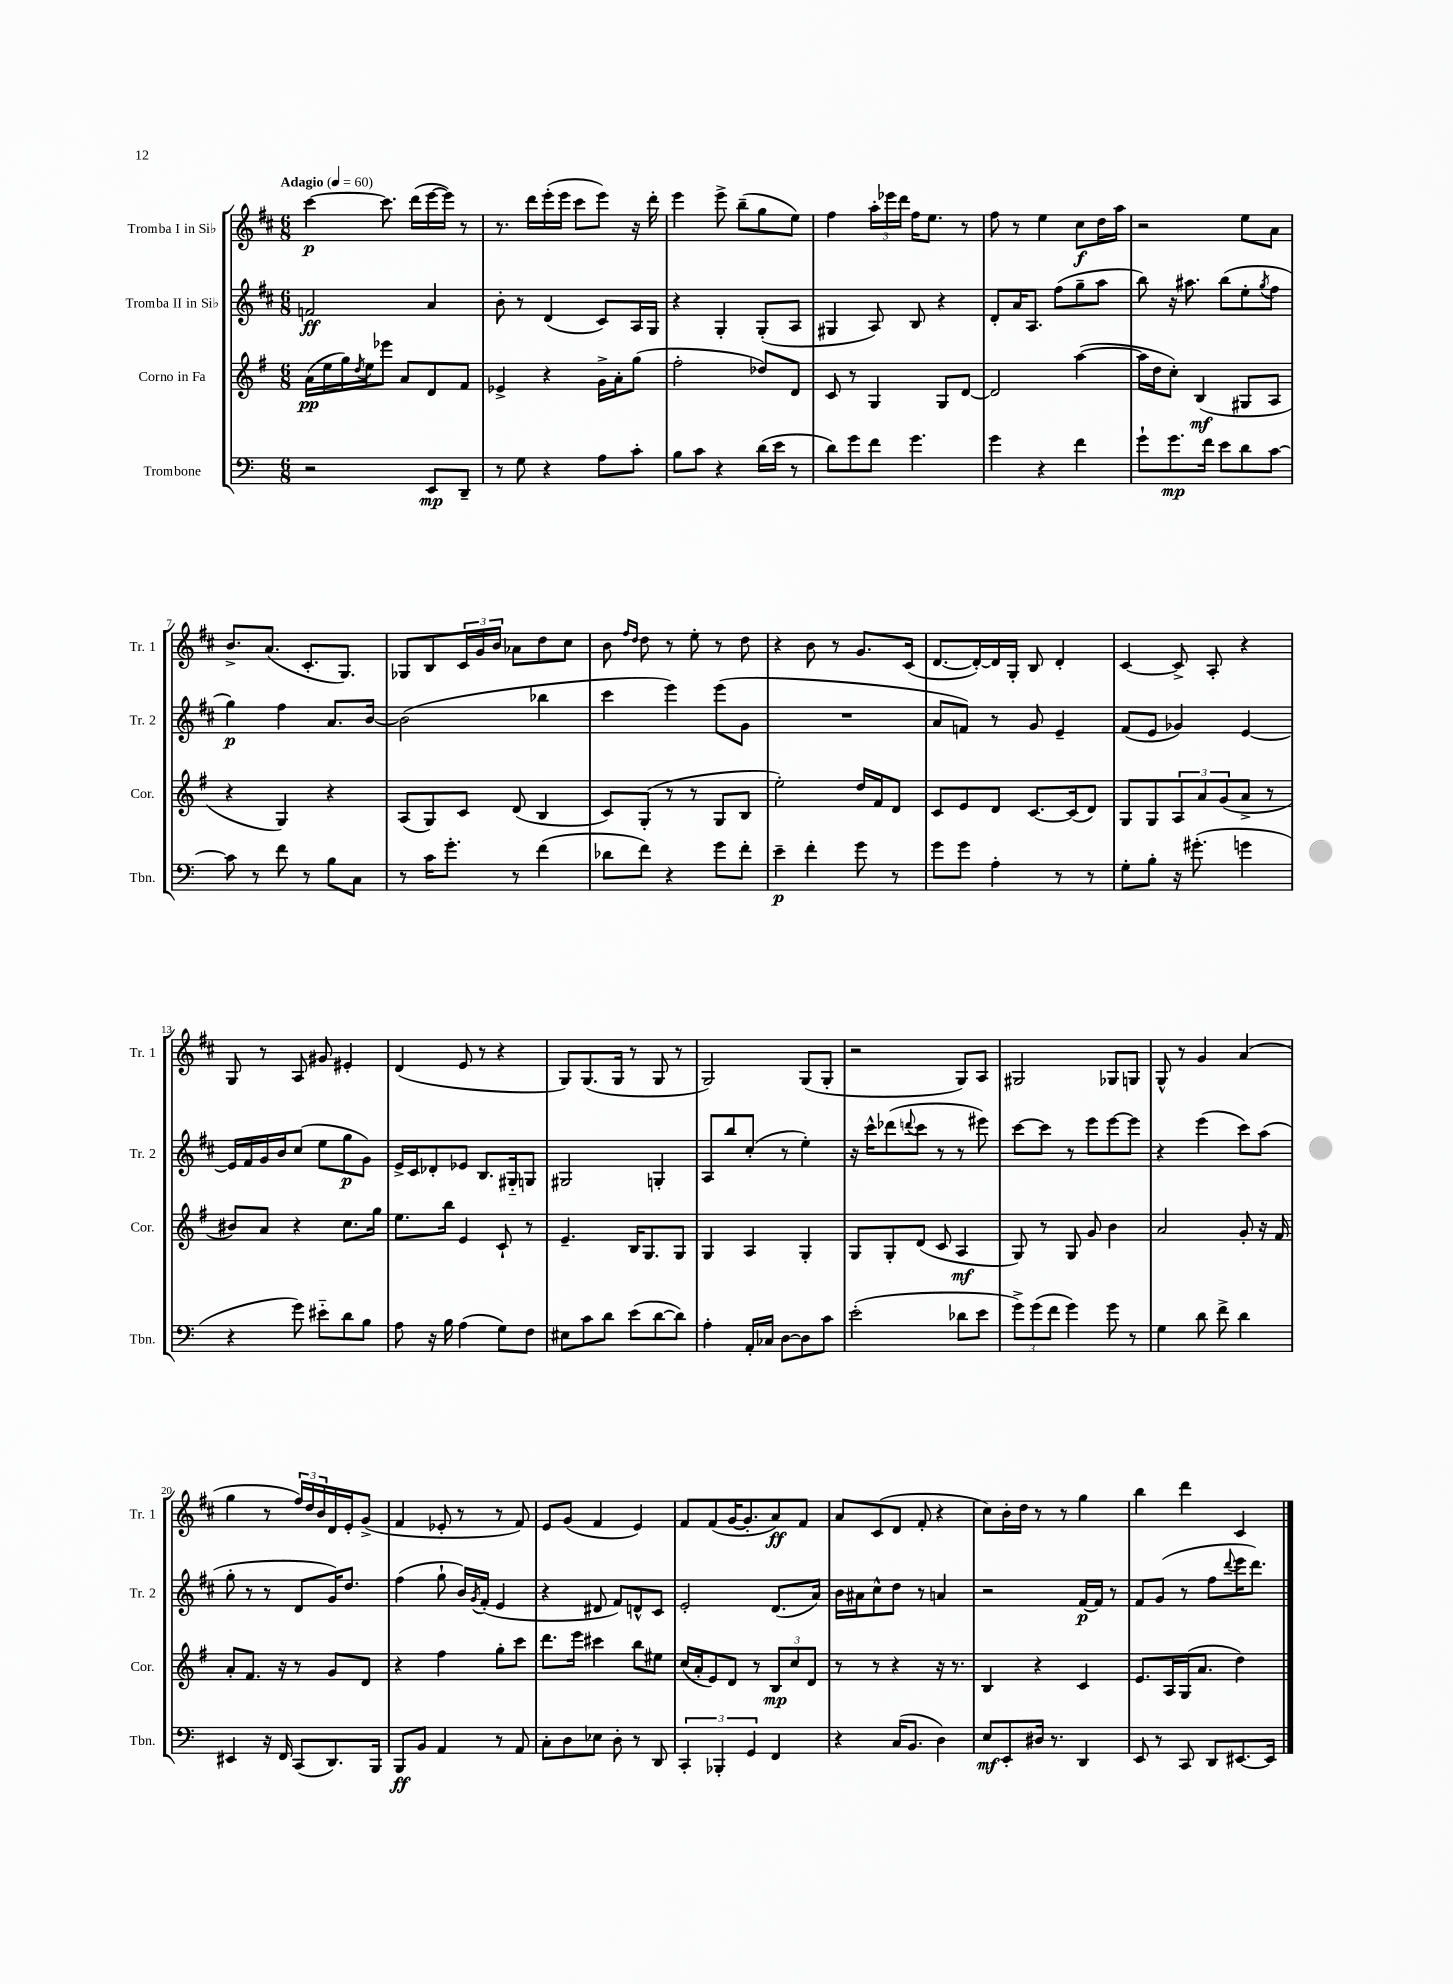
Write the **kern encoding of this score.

**kern	**dynam	**kern	**dynam	**kern	**dynam	**kern	**dynam
*part4	*part4	*part3	*part3	*part2	*part2	*part1	*part1
*staff4	*staff4	*staff3	*staff3	*staff2	*staff2	*staff1	*staff1
*I"Trombone	*	*I"Corno in Fa	*	*I"Tromba II in Si♭	*	*I"Tromba I in Si♭	*
*I'Tbn.	*	*I'Cor.	*	*I'Tr. 2	*	*I'Tr. 1	*
*clefF4	*	*clefG2	*	*clefG2	*	*clefG2	*
*k[]	*	*k[f#]	*	*k[f#c#]	*	*k[f#c#]	*
*M6/8	*	*M6/8	*	*M6/8	*	*M6/8	*
*MM60	*	*MM60	*	*MM60	*	*MM60	*
=1	=1	=1	=1	=1	=1	=1	=1
!	!	!	!	!	!	!LO:TX:a:B:t=Adagio	!
2r	.	(16a\LL	pp	2fn/	ff	[4ccc#\	p
.	.	16ee\	.	.	.	.	.
.	.	16gg\)	.	.	.	.	.
.	.	8qdd/	.	.	.	.	.
.	.	16ee\J	.	.	.	.	.
.	.	8eee-X\J	.	.	.	8.ccc#\]	.
.	.	8a/L	.	.	.	.	.
.	.	.	.	.	.	(16ddd\LL	.
8EE/L	mp	8d/	.	4a/	.	[16eee\	.
.	.	.	.	.	.	16eee\JJ])	.
8DD~/J	.	8f#/J	.	.	.	8r	.
=2	=2	=2	=2	=2	=2	=2	=2
8r	.	4e-X^/	.	8b'\	.	8.r	.
8G\	.	.	.	8r	.	.	.
.	.	.	.	.	.	16ddd\LL	.
4r	.	4r	.	(4d/	.	(16eee'\	.
.	.	.	.	.	.	16eee\JJ	.
.	.	.	.	.	.	8ccc#\L	.
8A\L	.	16g^\LL	.	8c#/L)	.	8eee\J)	.
.	.	16a'\J	.	.	.	.	.
8c'\J	.	(8gg\J	.	16A/L	.	16r	.
.	.	.	.	16G/JJ	.	16ddd'\	.
=3	=3	=3	=3	=3	=3	=3	=3
8B\L	.	2ff#'\	.	4r	.	4eee\	.
8c\J	.	.	.	.	.	.	.
4r	.	.	.	4G'/	.	8eee^\	.
.	.	.	.	.	.	(8bb~\L	.
(16d\LL	.	8dd-X/L)	.	(8G'/L	.	8gg\	.
16e\JJ	.	.	.	.	.	.	.
8r	.	8d/J	.	8A/J	.	8ee\J)	.
=4	=4	=4	=4	=4	=4	=4	=4
8d\L)	.	8c/	.	4G#X/	.	4ff#\	.
8g\	.	8r	.	.	.	.	.
8f\J	.	4G/	.	8A/)	.	24aa'\LL	.
.	.	.	.	.	.	24eee-X\	.
.	.	.	.	.	.	24ddd\JJ	.
4.g\	.	.	.	8B/	.	16ff#\KL	.
.	.	.	.	.	.	8.ee\J	.
.	.	8G/L	.	4r	.	.	.
.	.	[8d/J	.	.	.	8r	.
=5	=5	=5	=5	=5	=5	=5	=5
4g\	.	2d/]	.	8d'/L	.	8ff#\	.
.	.	.	.	16a/K	.	8r	.
.	.	.	.	8.A/J	.	.	.
4r	.	.	.	.	.	4ee\	.
.	.	.	.	(8ff#\L	.	.	.
4f\	.	([4aa\	.	8gg~\	.	8cc#\L	f
.	.	.	.	8aa\J	.	16dd\L	.
.	.	.	.	.	.	16aa\JJ	.
=6	=6	=6	=6	=6	=6	=6	=6
8g`\L	.	16aa\LL]	.	8bb\)	.	2r	.
.	.	16dd\J	.	.	.	.	.
8.g\	mp	8cc'\J)	.	16r	.	.	.
.	.	.	.	8.aa#X\	.	.	.
.	.	(4B/	mf	.	.	.	.
16f\Jk	.	.	.	.	.	.	.
8e\L	.	.	.	(8bb\L	.	.	.
8d\	.	8G#X/L	.	8ee'\	.	8ee\L	.
.	.	.	.	8qgg/	.	.	.
[8c\J	.	8A/J	.	8ff#\J	.	8a\J	.
!!LO:LB:g=z
=7	=7	=7	=7	=7	=7	=7	=7
8c\]	.	4r	.	4gg\)	p	8.b^/L	.
8r	.	.	.	.	.	.	.
.	.	.	.	.	.	(8.a/J	.
8f\	.	4G/)	.	4ff#\	.	.	.
8r	.	.	.	.	.	8.c#'/L	.
8B\L	.	4r	.	8.a/L	.	.	.
.	.	.	.	.	.	8.G/J)	.
8C\J	.	.	.	.	.	.	.
.	.	.	.	[16b/Jk	.	.	.
=8	=8	=8	=8	=8	=8	=8	=8
8r	.	(8A/L	.	(2b\]	.	8G-X/L	.
16c\KL	.	8G/)	.	.	.	8B/	.
8.g'\J	.	.	.	.	.	.	.
.	.	8c/J	.	.	.	24c#/L	.
.	.	.	.	.	.	24g/	.
.	.	.	.	.	.	24b/JJ	.
8r	.	(8d/	.	.	.	8a-X\L	.
(4f\	.	4B/	.	4bb-X\	.	8dd\	.
.	.	.	.	.	.	8cc#\J	.
=9	=9	=9	=9	=9	=9	=9	=9
8d-X\L	.	8c/L)	.	4ccc#\	.	8b\	.
.	.	.	.	.	.	16qqff#/LL	.
.	.	.	.	.	.	16qqdd/JJ	.
8f\J)	.	(8G'/J	.	.	.	8dd\	.
4r	.	8r	.	4eee\)	.	8r	.
.	.	8r	.	.	.	8ee'\	.
8g\L	.	8G/L	.	(8eee\L	.	8r	.
8f'\J	.	8B/J	.	8g\J	.	8dd\	.
=10	=10	=10	=10	=10	=10	=10	=10
4e~\	p	2ee'\)	.	2.r	.	4r	.
4f'\	.	.	.	.	.	8b\	.
.	.	.	.	.	.	8r	.
8g\	.	16dd/LL	.	.	.	8.g/L	.
.	.	16f#/J	.	.	.	.	.
8r	.	8d/J	.	.	.	.	.
.	.	.	.	.	.	(16c#/Jk	.
=11	=11	=11	=11	=11	=11	=11	=11
8g\L	.	8c/L	.	8a/L	.	[8.d/L	.
8g\J	.	8e/	.	8fn/J)	.	.	.
.	.	.	.	.	.	16d'/L_)	.
4A'\	.	8d/J	.	8r	.	16d/]	.
.	.	.	.	.	.	16G'/JJ	.
.	.	[8.c/L	.	8g/	.	8B/	.
8r	.	.	.	4e~/	.	4d'/	.
.	.	(16c/k]	.	.	.	.	.
8r	.	8d/J)	.	.	.	.	.
=12	=12	=12	=12	=12	=12	=12	=12
8G'\L	.	8G/L	.	(8f#/L	.	[4c#/	.
8B'\J	.	8G/	.	8e/J	.	.	.
16r	.	12A/	.	4g-X/)	.	8c#^/]	.
(8.g#X'\	.	.	.	.	.	.	.
.	.	12a/	.	.	.	.	.
.	.	.	.	.	.	8A'/	.
.	.	(12g/	.	.	.	.	.
4gn\	.	8a^/J	.	[4e/	.	4r	.
.	.	8r	.	.	.	.	.
!!LO:LB:g=z
=13	=13	=13	=13	=13	=13	=13	=13
4r	.	8b#X/L)	.	16e/LL]	.	8G/	.
.	.	.	.	16f#/	.	.	.
.	.	8a/J	.	16g/	.	8r	.
.	.	.	.	16b/J	.	.	.
8g\)	.	4r	.	(8cc#/J	.	8A/	.
8e#X\L	.	.	.	8ee\L	.	8g#X/	.
8d\	.	8.cc\L	.	8gg\	p	4e#X'/	.
8B\J	.	.	.	8g\J)	.	.	.
.	.	16gg\Jk	.	.	.	.	.
=14	=14	=14	=14	=14	=14	=14	=14
8A\	.	8.ee\L	.	16e^/LL	.	(4d/	.
.	.	.	.	16c#/J	.	.	.
16r	.	.	.	8d-X'/	.	.	.
16B\	.	16bb\Jk	.	.	.	.	.
(4A\	.	4e/	.	8e-X/J	.	8e/	.
.	.	.	.	8.B/L	.	8r	.
8G\L)	.	8c`/	.	.	.	4r	.
.	.	.	.	16G#X/k	.	.	.
8F\J	.	8r	.	8Gn/J	.	.	.
=15	=15	=15	=15	=15	=15	=15	=15
8E#X\L	.	4.e~/	.	2G#X/	.	8G/L)	.
8c\	.	.	.	.	.	(8.G/	.
8d\J	.	.	.	.	.	.	.
.	.	.	.	.	.	16G/Jk	.
(8e\L	.	16B/KL	.	.	.	8r	.
.	.	8.G/	.	.	.	.	.
[8d\	.	.	.	4Gn'/	.	8G/	.
8d\J])	.	8G/J	.	.	.	8r	.
=16	=16	=16	=16	=16	=16	=16	=16
4A'\	.	4G/	.	8A/L	.	2G/)	.
.	.	.	.	8bb/	.	.	.
16AA'/LL	.	4A/	.	(8cc#'/J	.	.	.
16C-X/JJ	.	.	.	.	.	.	.
[8D\L	.	.	.	8r	.	.	.
8D\]	.	4G'/	.	4ee'\)	.	(8G/L	.
8c\J	.	.	.	.	.	8G'/J	.
=17	=17	=17	=17	=17	=17	=17	=17
(2e'\	.	8G/L	.	16r	.	2r	.
.	.	.	.	16ccc#^^\KL	.	.	.
.	.	8G'/	.	(8ddd-X\	.	.	.
.	.	.	.	8qqdddn/	.	.	.
.	.	(8d/J	.	8ccc#\J	.	.	.
.	.	8c/	.	8r	.	.	.
8d-X\L	.	4A/	mf	8r	.	8G/L)	.
8e\J	.	.	.	8eee#X\)	.	8A/J	.
=18	=18	=18	=18	=18	=18	=18	=18
12g^\L)	.	8G/)	.	[8ccc#\L	.	2G#X/	.
(12g\	.	.	.	.	.	.	.
.	.	8r	.	8ccc#\J]	.	.	.
12f\J	.	.	.	.	.	.	.
4g\)	.	8G/	.	8r	.	.	.
.	.	8g/	.	8eee\L	.	.	.
8g\	.	4b\	.	[8eee\	.	8G-X/L	.
8r	.	.	.	8eee\J]	.	8Gn/J	.
=19	=19	=19	=19	=19	=19	=19	=19
4G\	.	2a/	.	4r	.	8G^^/	.
.	.	.	.	.	.	8r	.
8d\	.	.	.	(4eee\	.	4g/	.
8f^\	.	.	.	.	.	.	.
4d\	.	8g'/	.	8ccc#\L)	.	(4a/	.
.	.	16r	.	(8aa\J	.	.	.
.	.	16f#/	.	.	.	.	.
!!LO:LB:g=z
=20	=20	=20	=20	=20	=20	=20	=20
4EE#X/	.	8a'/L	.	8gg'\	.	4gg\	.
.	.	8.f#/J	.	8r	.	.	.
16r	.	.	.	8r	.	8r	.
16FF/	.	16r	.	.	.	.	.
(8CC/L	.	8r	.	8d/L	.	24ff#/LL)	.
.	.	.	.	.	.	24dd/	.
.	.	.	.	.	.	24b/	.
8.DD/)	.	8g/L	.	16g/K)	.	16d/	.
.	.	.	.	8.dd/J	.	16e'/J	.
.	.	8d/J	.	.	.	(8g^/J	.
16BBB/Jk	.	.	.	.	.	.	.
=21	=21	=21	=21	=21	=21	=21	=21
8BBB/L	ff	4r	.	(4ff#\	.	4f#/	.
8BB/J	.	.	.	.	.	.	.
4AA/	.	4ff#\	.	8gg`\	.	8e-X'/	.
.	.	.	.	16b/LL)	.	8r	.
.	.	.	.	8qg/	.	.	.
.	.	.	.	(16f#'/JJ	.	.	.
8r	.	8gg'\L	.	4e/	.	8r	.
8AA/	.	8ccc\J	.	.	.	8f#/)	.
=22	=22	=22	=22	=22	=22	=22	=22
8C'\L	.	8.ddd\L	.	4r	.	8e/L	.
8D\	.	.	.	.	.	(8g/J	.
.	.	16eee\Jk	.	.	.	.	.
8E-X\J	.	4ccc#X\	.	8d#X/	.	4f#/	.
8D'\	.	.	.	8f#/L)	.	.	.
8r	.	8bb\L	.	8dn^^/	.	4e/)	.
8DD/	.	8ee#X\J	.	8c#/J	.	.	.
=23	=23	=23	=23	=23	=23	=23	=23
6CC'/	.	(16cc/LL	.	2e'/	.	8f#/L	.
.	.	16a'/J	.	.	.	.	.
.	.	8e/)	.	.	.	(8f#/	.
6BBB-X'/	.	.	.	.	.	.	.
.	.	8d/J	.	.	.	[16g/K	.
.	.	.	.	.	.	8.g'/]	.
6GG/	.	.	.	.	.	.	.
.	.	8r	.	.	.	.	.
4FF/	.	12B/L	mp	(8.d/L	.	8a/)	ff
.	.	12cc/	.	.	.	.	.
.	.	.	.	.	.	8f#/J	.
.	.	12d/J	.	.	.	.	.
.	.	.	.	16a/Jk)	.	.	.
=24	=24	=24	=24	=24	=24	=24	=24
4r	.	8r	.	16b\LL	.	8a/L	.
.	.	.	.	16a#X\J	.	.	.
.	.	8r	.	8cc#^^\	.	(8c#/	.
(16C/KL	.	4r	.	8dd\J	.	8d/J	.
8.BB/J	.	.	.	.	.	.	.
.	.	.	.	8r	.	8f#'/	.
4D\)	.	16r	.	4an/	.	4r	.
.	.	8.r	.	.	.	.	.
=25	=25	=25	=25	=25	=25	=25	=25
8E/L	mf	4B/	.	2r	.	8cc#\L)	.
8EE'/	.	.	.	.	.	16b'\L	.
.	.	.	.	.	.	16dd\JJ	.
16D#X/Jk	.	4r	.	.	.	8r	.
8.r	.	.	.	.	.	.	.
.	.	.	.	.	.	8r	.
4DD/	.	4c/	.	[16f#/LL	p	4gg\	.
.	.	.	.	16f#/JJ]	.	.	.
.	.	.	.	8r	.	.	.
=26	=26	=26	=26	=26	=26	=26	=26
8EE/	.	8.e/L	.	8f#/L	.	4bb\	.
8r	.	.	.	(8g/J	.	.	.
.	.	16A/L	.	.	.	.	.
8CC/	.	(16G/J	.	8r	.	4ddd\	.
.	.	8.a/J	.	.	.	.	.
8DD/L	.	.	.	8ff#\L	.	.	.
.	.	.	.	8qqddd/	.	.	.
[8.EE#X/	.	4dd\)	.	16eee\K	.	4c#/	.
.	.	.	.	8.ddd\J)	.	.	.
16EE#/Jk]	.	.	.	.	.	.	.
==	==	==	==	==	==	==	==
*-	*-	*-	*-	*-	*-	*-	*-
